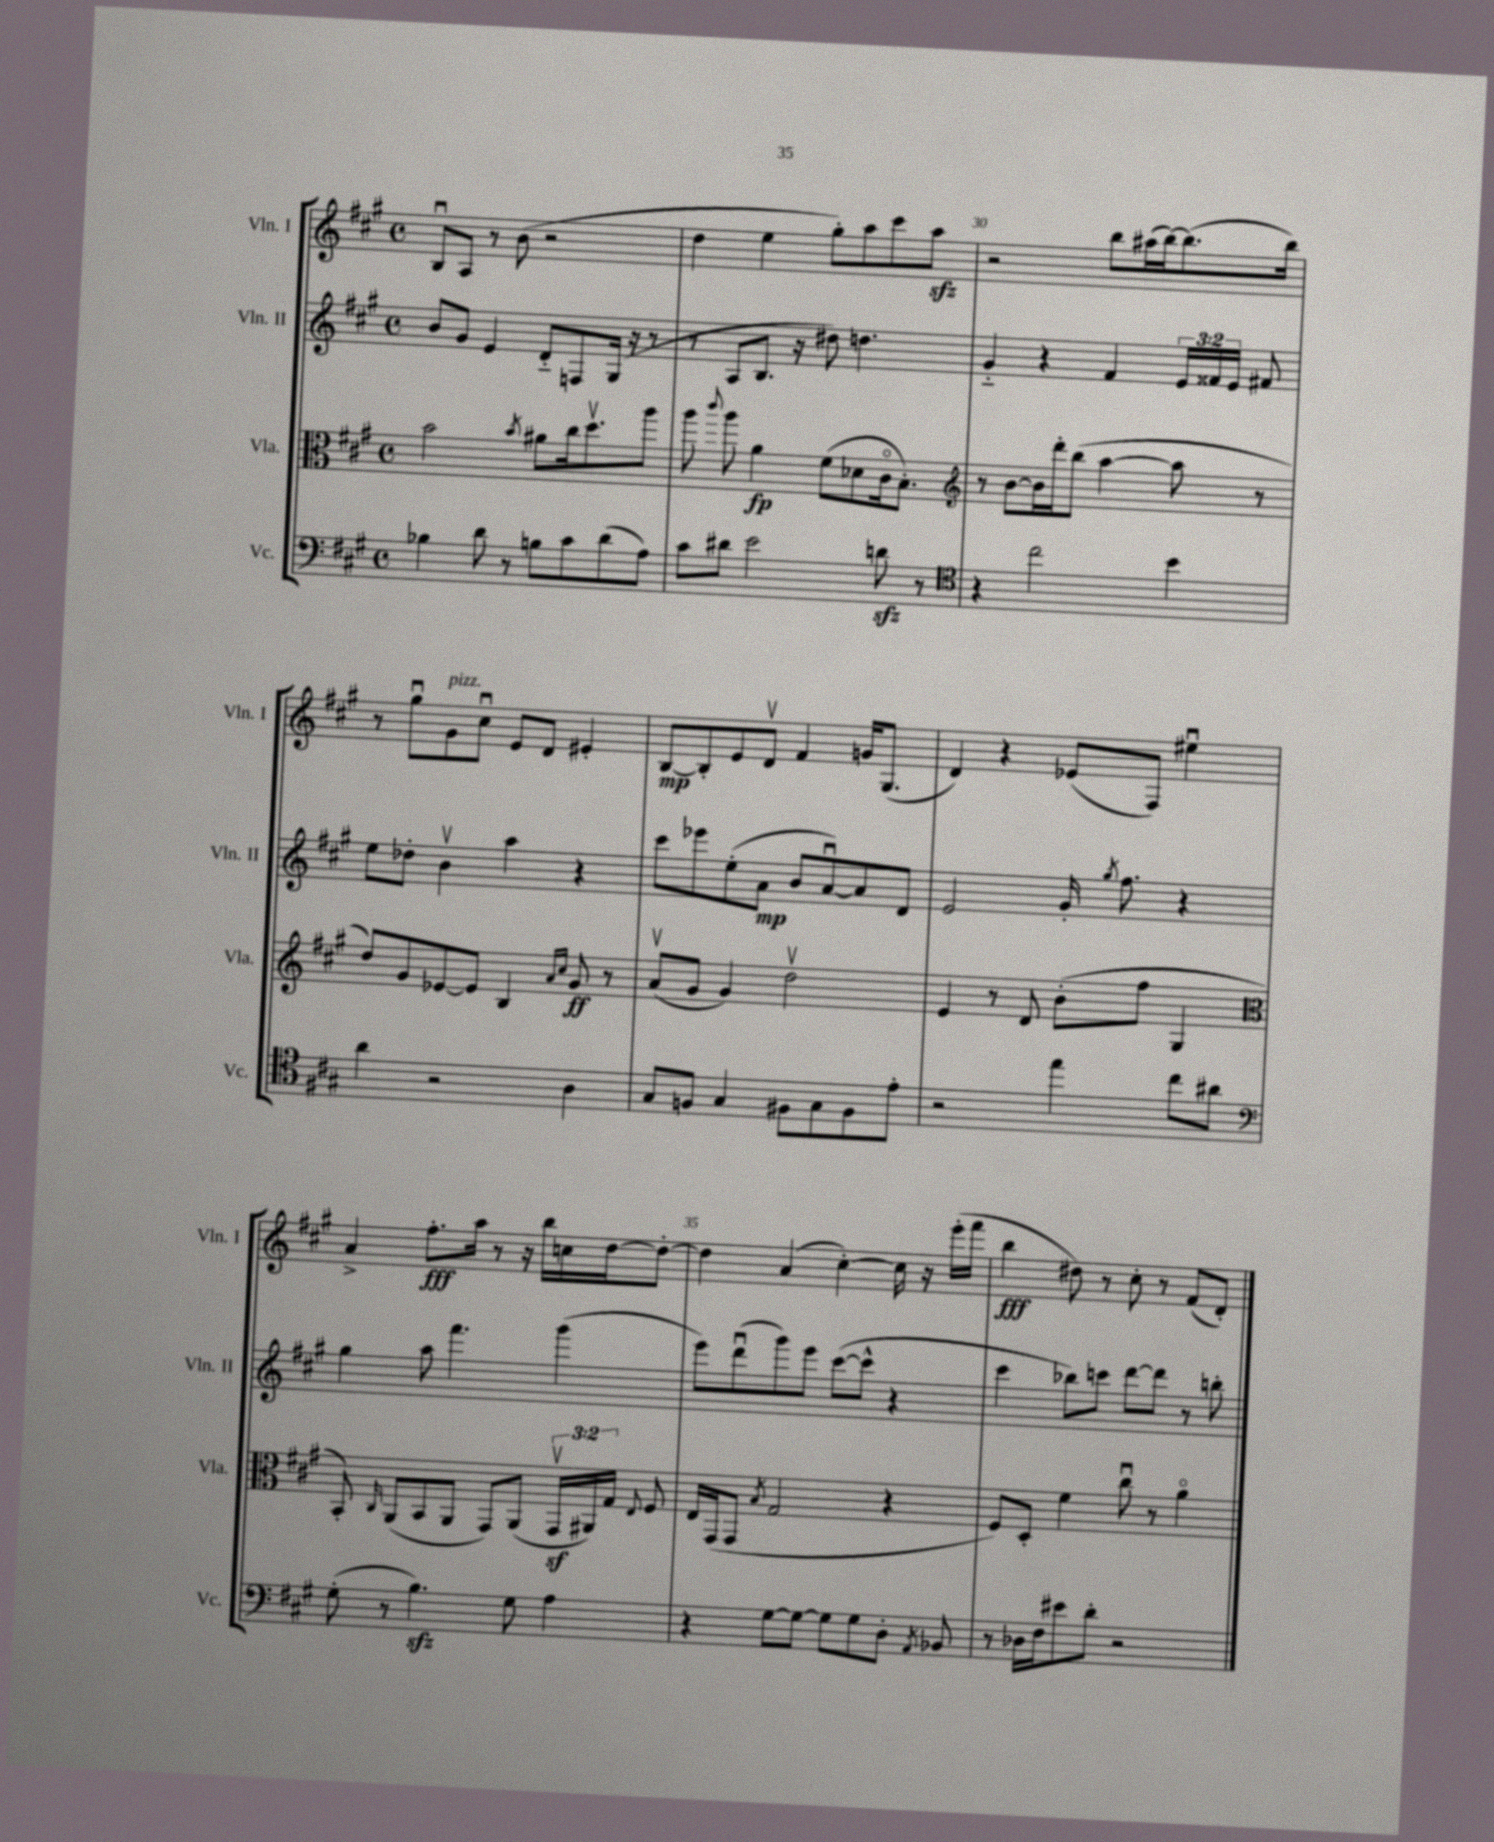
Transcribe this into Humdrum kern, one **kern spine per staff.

**kern	**kern	**dynam	**kern	**dynam	**kern	**dynam
*part4	*part3	*part3	*part2	*part2	*part1	*part1
*staff4	*staff3	*staff3	*staff2	*staff2	*staff1	*staff1
*I"Vc.	*I"Vla.	*	*I"Vln. II	*	*I"Vln. I	*
*I'Vc.	*I'Vla.	*	*I'Vln. II	*	*I'Vln. I	*
*clefF4	*clefC3	*	*clefG2	*	*clefG2	*
*k[f#c#g#]	*k[f#c#g#]	*	*k[f#c#g#]	*	*k[f#c#g#]	*
*M4/4	*M4/4	*	*M4/4	*	*M4/4	*
*met(c)	*met(c)	*	*met(c)	*	*met(c)	*
=28	=28	=28	=28	=28	=28	=28
4B-X\	2b\	.	8b/L	.	8Bu/L	.
.	.	.	8g#/J	.	8A/J	.
8d\	.	.	4e/	.	8r	.
8r	.	.	.	.	(8b\	.
.	8qb/	.	.	.	.	.
8Bn\L	8a#X\L	.	8d/L	.	2r	.
8c#\	16cc#\k	.	8Fn/	.	.	.
.	8.ddv\	.	.	.	.	.
(8d\	.	.	(16G#/Jk	.	.	.
.	.	.	16r	.	.	.
8A\J)	8aa\J	.	8r	.	.	.
=29	=29	=29	=29	=29	=29	=29
8c#\L	8aa\	.	8r	.	4dd\	.
.	8qqccc#/	.	.	.	.	.
8d#X\J	8aa\	.	8A/L	.	.	.
2e\	4a\	fp	8.B/J	.	4ee\	.
.	.	.	16r	.	.	.
.	(8f#\L	.	8dd#X\)	.	8gg#'\L)	.
.	8d-X\	.	4.ddn\	.	8aa\	.
8dnzz\	16c#\k	.	.	.	8ccc#\	.
.	8.B'\J)	.	.	.	.	.
8r	.	.	.	.	8aazz\J	.
=30	=30	=30	=30	=30	=30	=30
*clefC4	*clefG2	*	*	*	*	*
4r	8r	.	4g#/	.	2r	.
.	[8b\L	.	.	.	.	.
2cc#\	16b\L]	.	4r	.	.	.
.	16ddd'\J	.	.	.	.	.
.	(8bb\J	.	.	.	.	.
.	[4aa\	.	4f#/	.	8bb\L	.
.	.	.	.	.	(16aa#X\L	.
.	.	.	.	.	[16bb\J)	.
4b\	8aa\]	.	24e/LL	.	(8.bb\]	.
.	.	.	24f##X/	.	.	.
.	.	.	24e/JJ	.	.	.
.	8r	.	8f#X/	.	.	.
.	.	.	.	.	16bb\Jk)	.
!!LO:LB:g=z
=31	=31	=31	=31	=31	=31	=31
4a\	8dd/L)	.	8ee\L	.	8r	.
.	8g#/	.	8dd-X'\J	.	8gg#u\L	.
!	!	!	!	!	!LO:TX:a:i:t=pizz.	!
2r	[8e-X/	.	4bv\	.	8g#\	.
.	8e-/J]	.	.	.	8cc#u\J	.
.	4B/	.	4aa\	.	8e/L	.
.	.	.	.	.	8d/J	.
.	16qqa/LL	.	.	.	.	.
.	16qqcc#/JJ	.	.	.	.	.
4A\	8g#/	ff	4r	.	4e#X'/	.
.	8r	.	.	.	.	.
=32	=32	=32	=32	=32	=32	=32
8G#/L	(8av/L	.	8ccc#\L	.	[8B/L	mp
8Fn/J	8g#/J	.	8eee-X\	.	8B'/]	.
4G#/	4g#/)	.	(8ee'\	.	8e/	.
.	.	.	8a\J	mp	8dv/J	.
8F#X\L	2ddv\	.	8b/L	.	4f#/	.
8G#\	.	.	[8au/)	.	.	.
8F#\	.	.	8a/]	.	16gn/KL	.
.	.	.	.	.	(8.G#/J	.
8e'\J	.	.	8d/J	.	.	.
=33	=33	=33	=33	=33	=33	=33
2r	4e/	.	2e/	.	4d/)	.
.	8r	.	.	.	4r	.
.	8d/	.	.	.	.	.
4ee\	(8b'\L	.	16g#'/	.	(8e-X/L	.
.	.	.	8qgg#/	.	.	.
.	.	.	8.ff#\	.	.	.
.	8ff#\J	.	.	.	8F#/J)	.
8cc#\L	4G#/	.	4r	.	4ee#Xu\	.
8a#X\J	.	.	.	.	.	.
!!LO:LB:g=z
=34	=34	=34	=34	=34	=34	=34
*clefF4	*clefC3	*	*	*	*	*
(8G#'\	8BB'/)	.	4gg#\	.	4a^/	.
.	16qqC#/	.	.	.	.	.
8r	(8AA/L	.	.	.	.	.
4.Bzz\)	8BB/	.	8aa\	.	8.ff#'\L	fff
.	8AA/J	.	4.fff#\	.	.	.
.	.	.	.	.	16aa\Jk	.
.	8GG#/L)	.	.	.	8r	.
8G#\	(8AA/J	.	.	.	16r	.
.	.	.	.	.	16bb\LL	.
4A\	24GG#zv/LL	.	(4ggg#\	.	16ccn\	.
.	24AA#X/)	.	.	.	.	.
.	.	.	.	.	[16dd\J	.
.	24G#/JJ	.	.	.	.	.
.	8qqE/	.	.	.	.	.
.	8F#/	.	.	.	8dd'\J_	.
=35	=35	=35	=35	=35	=35	=35
4r	16E/LL	.	8eee\L)	.	4dd\]	.
.	(16GG#/J	.	.	.	.	.
.	8GG#/J	.	(8dddu\	.	.	.
.	8qB/	.	.	.	.	.
[8G#\L	2G#/	.	8ggg#\)	.	(4a/	.
8G#\J_	.	.	8eee\J	.	.	.
8G#\L]	.	.	([8ccc#\L	.	[4cc#'\)	.
8G#\	.	.	8ccc#^^\J]	.	.	.
8D'\J	4r	.	4r	.	16cc#\]	.
.	.	.	.	.	16r	.
8qAA/	.	.	.	.	.	.
8BB-X/	.	.	.	.	(16eee'\LL	.
.	.	.	.	.	16fff#\JJ	.
=36	=36	=36	=36	=36	=36	=36
8r	8F#/L)	.	4ccc#\	.	4bb\	fff
16D-X\LL	8D'/J	.	.	.	.	.
16F#\J	.	.	.	.	.	.
8e#X\	4f#\	.	8bb-X\L)	.	8dd#X\)	.
8d'\J	.	.	8cccn\J	.	8r	.
2r	8cc#u\	.	[8ddd\L	.	8cc#'\	.
.	8r	.	8ddd\J]	.	8r	.
.	4a\	.	8r	.	(8f#/L	.
.	.	.	8bbn'\	.	8d'/J)	.
==	==	==	==	==	==	==
*-	*-	*-	*-	*-	*-	*-
